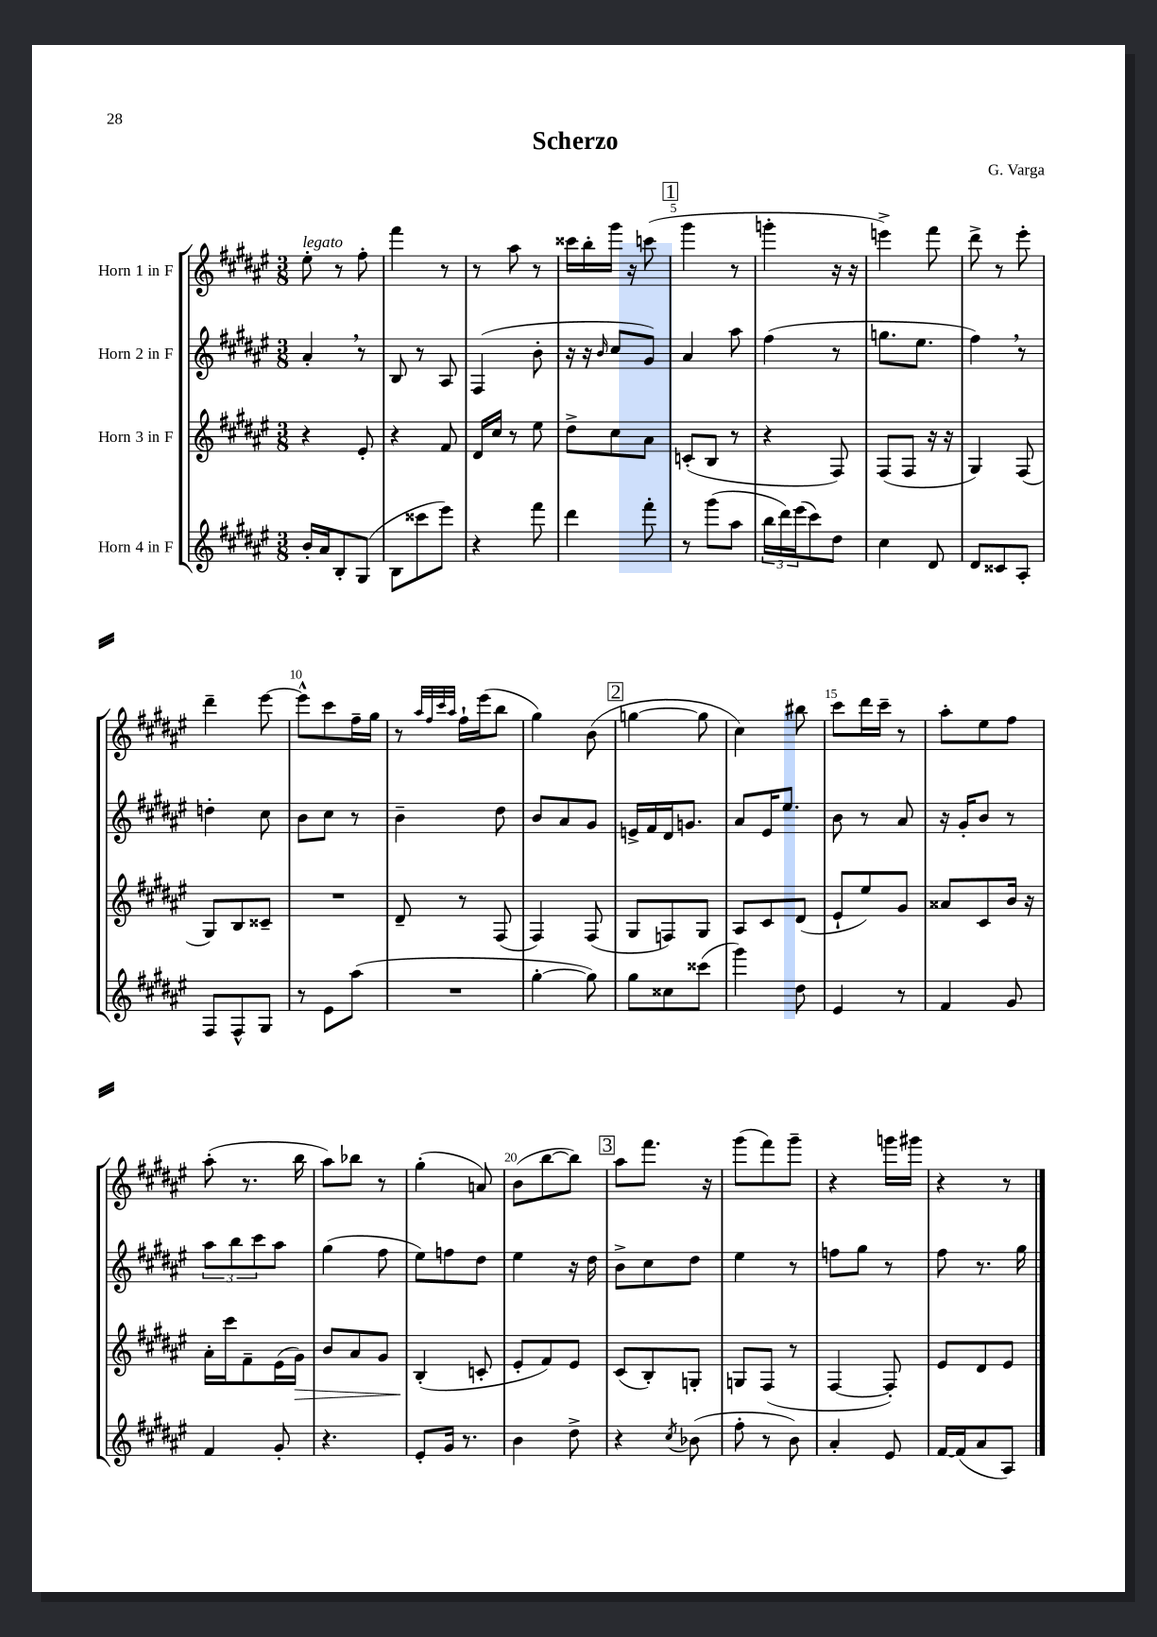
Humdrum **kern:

**kern	**kern	**dynam	**kern	**kern
*part4	*part3	*part3	*part2	*part1
*staff4	*staff3	*staff3	*staff2	*staff1
*I"Horn 4 in F	*I"Horn 3 in F	*	*I"Horn 2 in F	*I"Horn 1 in F
*clefG2	*clefG2	*	*clefG2	*clefG2
*k[f#c#g#d#a#e#]	*k[f#c#g#d#a#e#]	*	*k[f#c#g#d#a#e#]	*k[f#c#g#d#a#e#]
*M3/8	*M3/8	*	*M3/8	*M3/8
=1	=1	=1	=1	=1
!	!	!	!	!LO:TX:a:i:t=legato
16b'/LL	4r	.	4a#',/	8ee#'\
16a#/J	.	.	.	.
8B'/	.	.	.	8r
(8G#/J	8e#'/	.	8r	8ff#'\
=2	=2	=2	=2	=2
8B\L	4r	.	8B/	4fff#\
8ccc##X\	.	.	8r	.
8eee#\J)	8f#/	.	8A#/	8r
=3	=3	=3	=3	=3
4r	16d#/LL	.	(4F#/	8r
.	16cc#/JJ	.	.	.
.	8r	.	.	8aa#\
8fff#\	8ee#\	.	8b'\	8r
=4	=4	=4	=4	=4
4ddd#\	8dd#^\L	.	16r	16ccc##X\LL
.	.	.	16r	16bb'\
.	.	.	16qqb/	.
.	8cc#\	.	8cc#/L	16ggg#\JJ
.	.	.	.	16r
8fff#'\	8a#\J	.	8g#/J)	(8cccn\
!!LO:REH:place=s1:t=1
=5	=5	=5	=5	=5
8r	(8cn'/L	.	4a#/	4ggg#\
(8ggg#\L	8B/J	.	.	.
8aa#\J	8r	.	8aa#\	8r
=6	=6	=6	=6	=6
24bb\LL	4r	.	(4ff#\	4gggn'\
24ddd#\)	.	.	.	.
(24eee#\J	.	.	.	.
8ccc#\)	.	.	.	.
8dd#\J	8F#/)	.	8r	16r
.	.	.	.	16r
=7	=7	=7	=7	=7
4cc#\	(8F#/L	.	8.ggn\L	4eeen^\)
.	8F#/J	.	.	.
.	.	.	8.ee#\J	.
8d#/	16r	.	.	8fff#\
.	16r	.	.	.
=8	=8	=8	=8	=8
8d#/L	4G#/)	.	4ff#,\)	8ddd#^\
8c##X/	.	.	.	8r
8A#'/J	(8F#/	.	8r	8eee#'\
!!LO:LB:g=z
=9	=9	=9	=9	=9
8F#/L	8G#/L)	.	4ddn'\	4ddd#~\
8F#^^/	8B/	.	.	.
8G#/J	8c##X~/J	.	8cc#\	[8eee#\
=10	=10	=10	=10	=10
8r	4.r	.	8b\L	8eee#^^\L]
8e#\L	.	.	8cc#\J	8ccc#\
(8aa#\J	.	.	8r	16ff#~\L
.	.	.	.	16gg#\JJ
=11	=11	=11	=11	=11
4.r	8d#~/	.	4b~\	8r
.	.	.	.	32qqaa#/LLL
.	.	.	.	32qqff#/
.	.	.	.	32qqccc#/
.	.	.	.	32qqaa#/JJJ
.	8r	.	.	16ff#`\LL
.	.	.	.	(16eee#\J
.	(8F#/	.	8dd#\	8bb\J
=12	=12	=12	=12	=12
[4gg#'\	4F#/)	.	8b/L	4gg#\)
.	.	.	8a#/	.
8gg#\])	(8F#/	.	8g#/J	(8b\
!!LO:REH:place=s1:t=2
=13	=13	=13	=13	=13
8gg#\L	8G#/L	.	16en^/LL	[4ggn\
.	.	.	16f#/	.
8cc##X\	8Fn/)	.	16d#/J	.
.	.	.	8.gn/J	.
(8ccc##X\J	8G#/J	.	.	8gg\]
=14	=14	=14	=14	=14
4ggg#\)	8A#/L	.	8a#/L	4cc#\)
.	8c#/	.	16e#/K	.
.	.	.	8.ee#/J	.
8dd#\	(8d#/J	.	.	8bb#X\
=15	=15	=15	=15	=15
4e#/	8e#`/L	.	8b\	8ccc#\L
.	8ee#/)	.	8r	16ddd#\L
.	.	.	.	16ccc#~\JJ
8r	8g#/J	.	8a#/	8r
=16	=16	=16	=16	=16
4f#/	8a##X/L	.	16r	8aa#'\L
.	.	.	16g#'/KL	.
.	8c#/	.	8b/J	8ee#\
8g#/	16b/Jk	.	8r	8ff#\J
.	16r	.	.	.
!!LO:LB:g=z
=17	=17	=17	=17	=17
4f#/	16a#'\LL	.	12aa#\L	(8aa#'\
.	16ccc#\J	.	.	.
.	.	.	12bb\	.
.	8f#~\	.	.	8.r
.	.	.	12ccc#\	.
8g#'/	(16e#\L	.	8aa#\J	.
!	!	!LO:HP:b	!	!
.	16g#\JJ)	>	.	16bb\
=18	=18	=18	=18	=18
4.r	8b/L	.	(4gg#\	8aa#\L)
.	8a#/	.	.	8bb-X\J
.	8g#/J	.	8ff#\	8r
=19	=19	=19	=19	=19
8e#'/L	(4B'/	.	8ee#\L)	(4gg#'\
16g#/Jk	.	.	8ffn\	.
8.r	.	.	.	.
.	8cn'/	]	8dd#\J	8an/)
=20	=20	=20	=20	=20
4b\	8e#'/L	.	4ee#\	(8b\L
.	8f#/)	.	.	[8bb\
8dd#^\	8e#/J	.	16r	8bb\J])
.	.	.	16dd#\	.
!!LO:REH:place=s1:t=3
=21	=21	=21	=21	=21
4r	(8c#/L	.	8b^\L	8aa#\L
.	8B'/)	.	8cc#\	8.fff#\J
8qcc#/	.	.	.	.
(8b-X\	8Gn'/J	.	8dd#\J	.
.	.	.	.	16r
=22	=22	=22	=22	=22
8ff#'\	8Gn/L	.	4ee#\	(8ggg#\L
8r	(8F#/J	.	.	8fff#\)
8b\)	8r	.	8r	8ggg#~\J
=23	=23	=23	=23	=23
4a#'/	[4F#/	.	8ffn\L	4r
.	.	.	8gg#\J	.
8e#/	8F#'/])	.	8r	16gggn\LL
.	.	.	.	16ggg#X\JJ
=24	=24	=24	=24	=24
[16f#/LL	8e#/L	.	8ff#\	4r
(16f#/J]	.	.	.	.
8a#/	8d#/	.	8.r	.
8A#/J)	8e#/J	.	.	8r
.	.	.	16gg#\	.
==	==	==	==	==
*-	*-	*-	*-	*-
